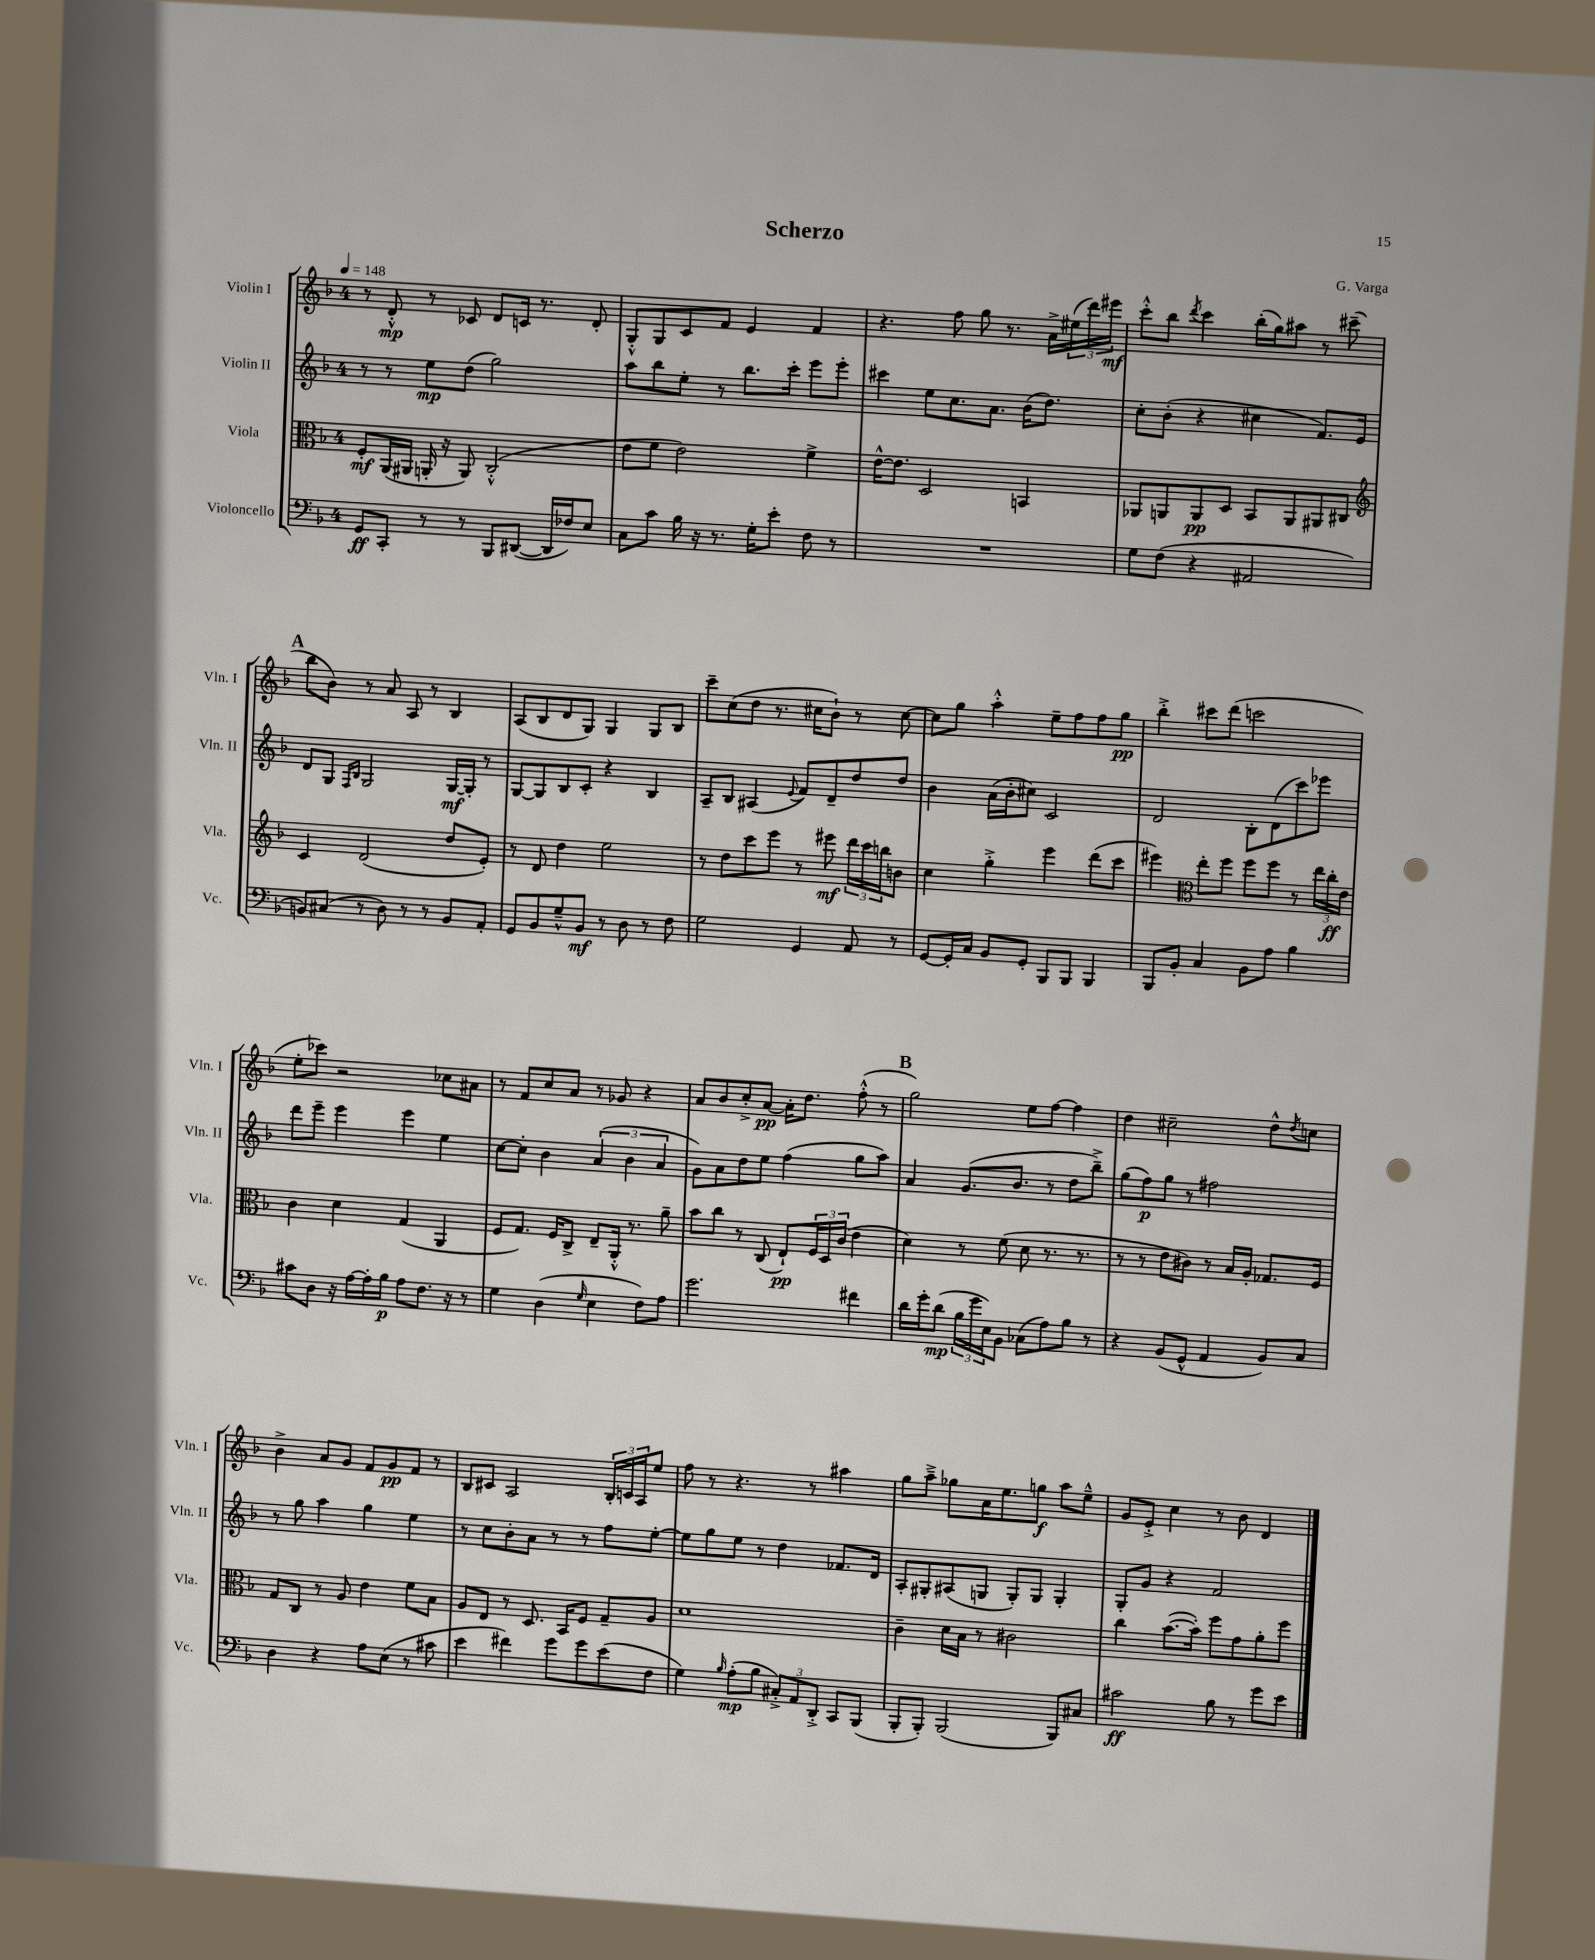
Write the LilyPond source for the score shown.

\header { title = "Scherzo" composer = "G. Varga" }
<<
\new StaffGroup <<
\new Staff = "s0" \with { instrumentName = "Violin I" shortInstrumentName = "Vln. I" } {
    \clef treble \key f \major \once \override Staff.TimeSignature.style = #'single-digit \time 4/4 \tempo 4 = 148
    r8 d'8-.-^\mp r8 ces'8 d'8 c'16 r8. d'8-. |
    g8-.-^ g8 c'8 f'8 e'4 f'4 |
    r4. f''8 g''8 r8. a'16-> \tuplet 3/2 { eis''16( d'''16) eis'''16\mf } |
    c'''8-.-^ bes''8 \acciaccatura { d'''8 } c'''4 bes''16-.( g''16) ais''8 r8 cis'''8--( |
    \mark \markup { \bold "A" } bes''8 bes'8) r8 a'8 a8 r8 bes4 |
    a8( bes8 d'8 g8) g4 g8 bes8 |
    c'''8-- c''8( d''8 r8. cis''16 bes'8-!) r8 cis''8~ |
    cis''8 g''8 a''4-.-^ e''8-- f''8 f''8 g''8\pp |
    bes''4-.-> cis'''8 d'''8( c'''2 |
    e''8-. ces'''8) r2 ces''8 ais'8 |
    r8 f'8 c''8 a'8 r8 ges'8 r4 |
    a'8 bes'8 c''8-.-> a'8~\pp a'16-. d''8. f''8-.-^( r8 |
    \mark \markup { \bold "B" } g''2) e''8 f''8~ f''4 |
    d''4 cis''2-- d''8-^ \acciaccatura { d''8 } c''8 |
    bes'4-> a'8 g'8 f'8 g'8\pp f'8 r8 |
    bes8 cis'8 a2 \tuplet 3/2 { bes16-. c'16 a16 } e''8 |
    f''8 r8 r4. r8 ais''4 |
    g''8 a''8---> ges''8 a'16 e''8. g''8\f a''8 e''8---^ |
    g'8 e'8-.-> c''4 r8 bes'8 d'4 \bar "|." |
}
\new Staff = "s1" \with { instrumentName = "Violin II" shortInstrumentName = "Vln. II" } {
    \clef treble \key f \major \once \override Staff.TimeSignature.style = #'single-digit \time 4/4
    r8 r8 e''8\mp d''8( g''2) |
    a''8 bes''8 e''8-. r8 bes''8. c'''16-. e'''8 e'''8-. |
    cis'''4 e''8 c''8. a'8. bes'16( d''8.) |
    c''8-. bes'8-.( r4 cis''4 f'8.) e'16 |
    \mark \markup { \bold "A" } d'8 g8 \grace { f16 bes16 } g2 g16~\mf g16-. r8 |
    g8~ g8 bes8 c'8-. r4 bes4 |
    a8-- bes8 ais4( \appoggiatura { e'8 } f'8) d'8-- d''8 d''8 |
    bes'4 a'16( bes'16-. cis''8) c'2 |
    d'2 bes8-. d'8( c'''8) ees'''8 |
    d'''8 e'''8-- e'''4 e'''4 e''4 |
    c''8~ c''8-. bes'4 \tuplet 3/2 { a'4( bes'4 a'4 } |
    g'8) a'8 d''8 e''8 f''4( g''8 a''8) |
    \mark \markup { \bold "B" } a'4 g'8.( bes'8. r8 d''8 bes''8--->) |
    g''8( f''8\p) g''8 r8 fis''2 |
    r8 g''8 a''4 g''4 e''4 |
    r8 c''8 bes'8-. a'8 r8 r8 f''8 e''8~-. |
    e''8 g''8 e''8 r8 d''4 fes'8. d'16 |
    a8-. gis8-. ais8( g8 g8-.) g8 g4-. |
    g8-. g'8 r4 f'2 \bar "|." |
}
\new Staff = "s2" \with { instrumentName = "Viola" shortInstrumentName = "Vla." } {
    \clef alto \key f \major \once \override Staff.TimeSignature.style = #'single-digit \time 4/4
    f8-.\mf a,16( ais,16 a,16-. r16 a,8) c2-.-^( |
    e'8 f'8 e'2) f'4-> |
    e'16~-^ e'8. d2 b,4 |
    aes,8 a,8 a,8\pp d8 bes,8 a,8 ais,8 cis8 |
    \mark \markup { \bold "A" } \clef treble c'4 d'2( d''8 e'8-.) |
    r8 d'8 d''4 e''2 |
    r8 d''8 c'''8 e'''8 r8 eis'''8\mf \tuplet 3/2 { d'''16 c'''16 b''16 } b'8 |
    c''4 g''4-.-> e'''4 d'''8( c'''8 |
    eis'''4) \clef alto e''8-. f''8 f''8 f''8 r8 \tuplet 3/2 { e''16 c''16-.\ff e'16 } |
    c'4 d'4 g4( a,4 |
    f8 g8.) f16 c8-> e8-- a,16-.-^ r8. a'8-- |
    bes'8 c''8 r8 c8( e8-!\pp) \tuplet 3/2 { f16 d16 c'16( } e'4 |
    \mark \markup { \bold "B" } d'4) r8 f'8( d'8 r8. r8. |
    r8 r8 e'8 cis'8) r8 bes16 a16-. ges8. f16 |
    g8 c8 r8 a8 e'4 f'8 bes8 |
    a8 e8 r8 d8. bes,16 f8 g8-- a8 |
    d'1 |
    c'4-- d'16 bes16 r8 cis'2 |
    c''4 bes'8.~( bes'16-.) f''8 g'8 a'8-. f''8 \bar "|." |
}
\new Staff = "s3" \with { instrumentName = "Violoncello" shortInstrumentName = "Vc." } {
    \clef bass \key f \major \once \override Staff.TimeSignature.style = #'single-digit \time 4/4
    g,8\ff c,8-. r8 r8 bes,,8 dis,8~( dis,16 fes16) e8 |
    c8 c'8 bes16 r16 r8. g16-. e'8-. f8 r8 |
    R1 |
    g8 f8( r4 ais,2 |
    \mark \markup { \bold "A" } b,8) cis8( r8 d8) r8 r8 b,8 a,8-. |
    g,8 bes,8 g8---^ bes,8\mf r8 d8 r8 f8 |
    g2 g,4 a,8 r8 |
    g,8~ g,16-. c16 bes,8 g,8-. bes,,8 bes,,8 bes,,4 |
    bes,,8 bes,8-. c4 bes,8 a8 bes4 |
    cis'8 d8 r16 a16~ a16-. bes16\p a8 f8. r16 r8 |
    g4 d4( \grace { g16 } e4 f8) a8 |
    g'2. fis'4 |
    \mark \markup { \bold "B" } d'16 g'16-. d'8\mp( \tuplet 3/2 { bes16 g'16 e16) } bes,8 ces8( a8) bes8 r8 |
    r4 bes,8( g,8-^ a,4 bes,8) c8 |
    d4 r4 a8 e8( r8 cis'8 |
    e'4 fis'4) g'8 g'8 e'8( f8 |
    g4) \grace { bes16 } a8-.\mp( bes8 \tuplet 3/2 { cis8-.->) a,8 d,8-.-> } c,8 bes,,8( |
    bes,,8-. bes,,8-.) bes,,2( bes,,8) cis8 |
    cis'2\ff bes8 r8 g'8 e'8 \bar "|." |
}
>>
>>
\layout { \context { \Score \remove "Bar_number_engraver" } }
